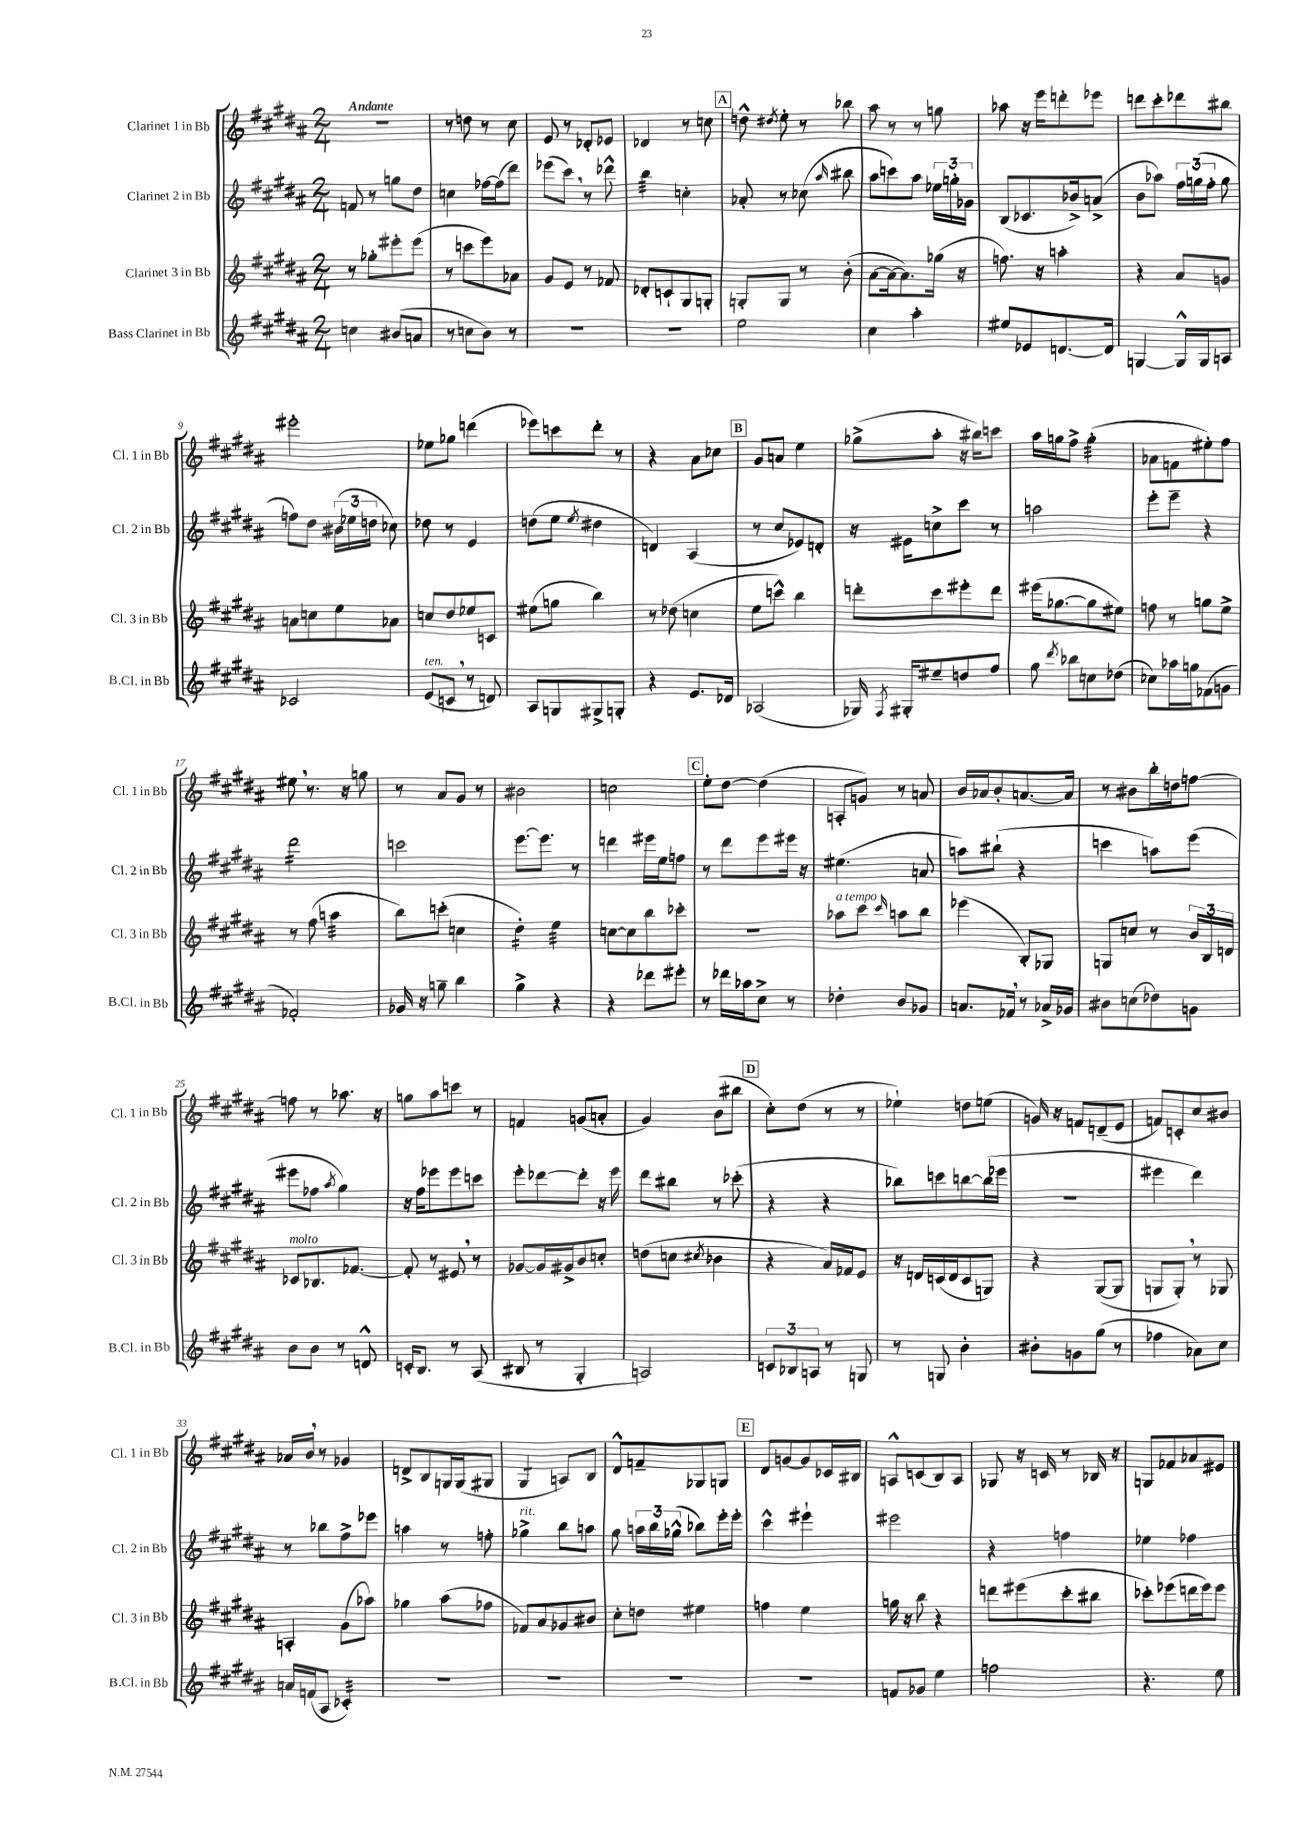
<<
\new StaffGroup <<
\new Staff = "s0" \with { instrumentName = "Clarinet 1 in Bb" shortInstrumentName = "Cl. 1 in Bb" } {
    \clef treble \key b \major \numericTimeSignature \time 2/4 \tempo "Andante"
    \autoBeamOff R2 |
    r8 d''8 r8 cis''8 |
    e'8 r8 des'8[-. ees'8] |
    des'4 r8 c''8 |
    \mark \markup { \box "A" } d''8-^ \acciaccatura { dis''8 } e''8-. r8 bes''8 |
    ais''8 r8 r8 g''8 |
    aes''8 r16 e'''16[ d'''8-. ees'''8] |
    d'''8[ cis'''8-. des'''8 bis''8] |
    eis'''2-. |
    ees''8[ ges''8] d'''4( |
    ees'''8[) c'''8 dis'''8]-. r8 |
    r4 ais'8[ ces''8] |
    \mark \markup { \box "B" } gis'8[ a'8] e''4 |
    ges''8[->( ais''8]-. r16 bis''16[) c'''8] |
    ais''16[ g''16 fis''8]-> g''4:32-.( |
    aes'8[ f'8 eis''8-.) fis''8] |
    eis''8 \breathe r8. r16 g''8 |
    r8 ais'8[ gis'8] r8 |
    bis'2 |
    c''2 |
    \mark \markup { \box "C" } e''8[-. dis''8]~ dis''4( |
    a8[-. g'8]) r8 a'8 |
    b'16[ aes'16 b'8-. a'8.~ a'16] |
    r8 bis'8[ b''16-. d''16 f''8]~ |
    f''8 r8 aes''8. r16 |
    g''8[ ais''8 c'''8] r8 |
    f'4 g'8[( a'8]-. |
    gis'4) b'8[( bis''8] |
    \mark \markup { \box "D" } cis''8[-.) dis''8]( r8 r8 |
    ees''4-!) d''8[ e''8]( |
    g'16) r16 f'8[ d'8--( e'8] |
    f'8[) c'8-. cis''8 bis'8] |
    aes'16[ b'16] \breathe r8 ges'4 |
    d'8[-> b8 g16 g16( gis8] |
    gis4:8 a8[) b8] |
    dis'8[-^ f'8-- ges8 g8] |
    \mark \markup { \box "E" } dis'8[ g'8~ g'8 ces'16 bis16] |
    a8[-^ c'8( b8) a8] |
    ges8 r16 c'16 r8 bes16 r16 |
    g8[ fes'8 aes'8 eis'8] \bar "|." |
}
\new Staff = "s1" \with { instrumentName = "Clarinet 2 in Bb" shortInstrumentName = "Cl. 2 in Bb" } {
    \clef treble \key b \major \numericTimeSignature \time 2/4
    \autoBeamOff f'8 r8 g''8[ dis''8] |
    c''4 fes''16[~ fes''16( dis'''8]) |
    ees'''8[( cis'''8]) \breathe r8 des'''8-^ |
    b''4:32 c''4-. |
    \mark \markup { \box "A" } aes'8-. r8 ces''8( \grace { ais''16 } bis''8 |
    ais''8[ c'''8) ais''8] \tuplet 3/2 { ees''16[ g''16-. ges'16] } |
    b8[( ces'8. bes'16->) a'8]->( |
    b'8[ aes''8]) \tuplet 3/2 { fis''16[ g''16( fis''16]-. } g''8 |
    f''8[) dis''8] \tuplet 3/2 { bis'16[( ees''16 d''16] } ces''8) |
    des''8 r8 e'4 |
    d''8[( e''8] \acciaccatura { e''8 } dis''4 |
    d'4) ais4( |
    \mark \markup { \box "B" } r8 cis''8[ ees'8) d'8]-. |
    r16 eis'16[ c''8-> cis'''8] r8 |
    a''2 |
    e'''8[-. e'''8]-- r4 |
    dis'''2:16 |
    c'''2 |
    e'''8.[~ e'''8.] r8 |
    d'''4 eis'''16[ e''16 f''8] |
    \mark \markup { \box "C" } r8 dis'''8[ e'''8 eis'''16] r16 |
    eis''4.( a'8 |
    a''8[) bis''8]-!( r4 |
    c'''4 a''8[) e'''8]( |
    eis'''8[ fes''8] \acciaccatura { ais''8 } gis''4) |
    r16 fis''16[ ees'''8 ees'''8 c'''8] |
    e'''8[-. des'''8~ des'''8]-. r16 e'''16 |
    dis'''8[ bis''8] r8 ces'''8-.( |
    \mark \markup { \box "D" } r4 r4 |
    bes''8[) c'''8 b''8~ b''16( ees'''16] |
    R2 |
    eis'''4 dis'''4) |
    r8 bes''8[ fis''8-> ees'''8] |
    a''4 r8 f''8-. |
    ges''4->^\markup { \italic "rit." } b''8[ a''8] |
    gis''8 \tuplet 3/2 { a''16[ b''16 ges''16]-^( } bes''8[) e'''16-. e'''16]-. |
    \mark \markup { \box "E" } cis'''4-^ eis'''4-! |
    eis'''2 |
    r4 f''4 |
    ees''4 fes''4 \bar "|." |
}
\new Staff = "s2" \with { instrumentName = "Clarinet 3 in Bb" shortInstrumentName = "Cl. 3 in Bb" } {
    \clef treble \key b \major \numericTimeSignature \time 2/4
    \autoBeamOff r8 ges''8[-. eis'''8-. eis'''8]( |
    r8 c'''8[ e'''8) aes'8] |
    gis'8[ e'8] r8 fes'8 |
    des'8[-. c'8-! gis8 g8]-. |
    \mark \markup { \box "A" } g8[-. g8] r8 b'8-.( |
    ais'8[~ ais'16~ ais'8.) ges''16]( r16 |
    f''8.) r16 a''4-. |
    r4 ais'8[ g'8] |
    a'8[ c''8 e''8 aes'8] |
    c''8[ dis''8 ees''8 c'8] |
    eis''8[( g''8] b''4) |
    r8 des''8( c''4 |
    \mark \markup { \box "B" } e''8[ c'''8]-^) b''4 |
    d'''8[-. cis'''8 eis'''8-. d'''8] |
    eis'''16[( ges''8.~ ges''8 eis''8]) |
    f''8 r8 g''8[ e''8]-> |
    r8 fis''8( a''4:32 |
    b''8[) c'''8]-.( c''4 |
    dis''4:16-.) e''4:32 |
    c''8[~ c''8 b''8 ces'''8]-. |
    \mark \markup { \box "C" } R2 |
    aes''8[^\markup { \italic "a tempo" } cis'''8] \grace { cis'''16 } a''8[ b''8] |
    ees'''4( b8[-.) ges8] |
    g8[ c''8] r8 \tuplet 3/2 { b'16[ b16 d'16] } |
    ces'8[^\markup { \italic "molto" } bes8. fes'8.]~ |
    fes'8-. r8 eis'8 \breathe r8 |
    ges'8[~ ges'16 gis'16-> b'8 c''8]-. |
    d''8[( c''8] \acciaccatura { cis''8 } bes'4 |
    \mark \markup { \box "D" } r4 ais'16[) fes'16 e'8] |
    r16 d'16[ c'16( d'16 c'8 g8]) |
    r4 gis8[~( gis8] |
    g8[ g8]-.) \breathe r8 ges8 |
    a4-. gis'8[( aes''8]) |
    ges''4 ais''8[( fes''8] |
    fes'8[) ais'8 ges'8 bis'8] |
    cis''8[-. d''8] eis''4 |
    \mark \markup { \box "E" } f''4 e''4 |
    g''16 r16 b''8 r4 |
    d'''8[ eis'''8( cis'''8-. bis''8] |
    ces'''8[-.) ees'''8( d'''16 ees'''16) ees'''8] \bar "|." |
}
\new Staff = "s3" \with { instrumentName = "Bass Clarinet in Bb" shortInstrumentName = "B.Cl. in Bb" } {
    \clef treble \key b \major \numericTimeSignature \time 2/4
    \autoBeamOff c''4 bis'8[( a'8] |
    r8 c''8[ b'8]) r8 |
    R2 |
    R2 |
    \mark \markup { \box "A" } e''2 |
    cis''4 ais''4-. |
    eis''8[ ees'8 d'8.~ d'16] |
    g4~ g16[-^ g16 a8] |
    ces'2 |
    e'8[^\markup { \italic "ten." }( c'8] \breathe r8 d'8) |
    ais8[ g8 gis8-> g8]-. |
    r4 e'8.[ des'16] |
    \mark \markup { \box "B" } aes2( |
    ges16) \acciaccatura { fis8 } gis16[-. eis''8-- d''8 fis''8] |
    gis''8 \acciaccatura { dis'''8 } bes''8[ c''8 des''8]( |
    ces''8[) aes''16 g''16 fes'8( g'8] |
    fes'2-.) |
    ges'16 r16 g''8-- b''4 |
    gis''4-> r4 |
    r4 des'''8[ eis'''8]-. |
    \mark \markup { \box "C" } r8 des'''16[ aes''16 cis''8]-> r8 |
    des''4-. b'8[ ges'8] |
    a'8.[ fes'16] \breathe r8 aes'16[-> ges'16] |
    bis'8[ c''8( des''8) g'8] |
    b'8[ b'8] r8 d'8-^ |
    c'16[-. b8.] r8 ais8( |
    bis8 r8 gis4-. |
    a2) |
    \mark \markup { \box "D" } \tuplet 3/2 { c'8[ bes8 a8] } r8 g8 |
    r8 g8 b'4-. |
    bis'8[-. g'8 gis''8]( r8 |
    fes''4 aes'8[) cis''8] |
    a'16[ f'16( ais8] ces'4:32-.) |
    R2 |
    R2 |
    R2 |
    \mark \markup { \box "E" } R2 |
    f'8[ ges'8] e''4 |
    f''2 |
    r4. e''8 \bar "|." |
}
>>
>>
